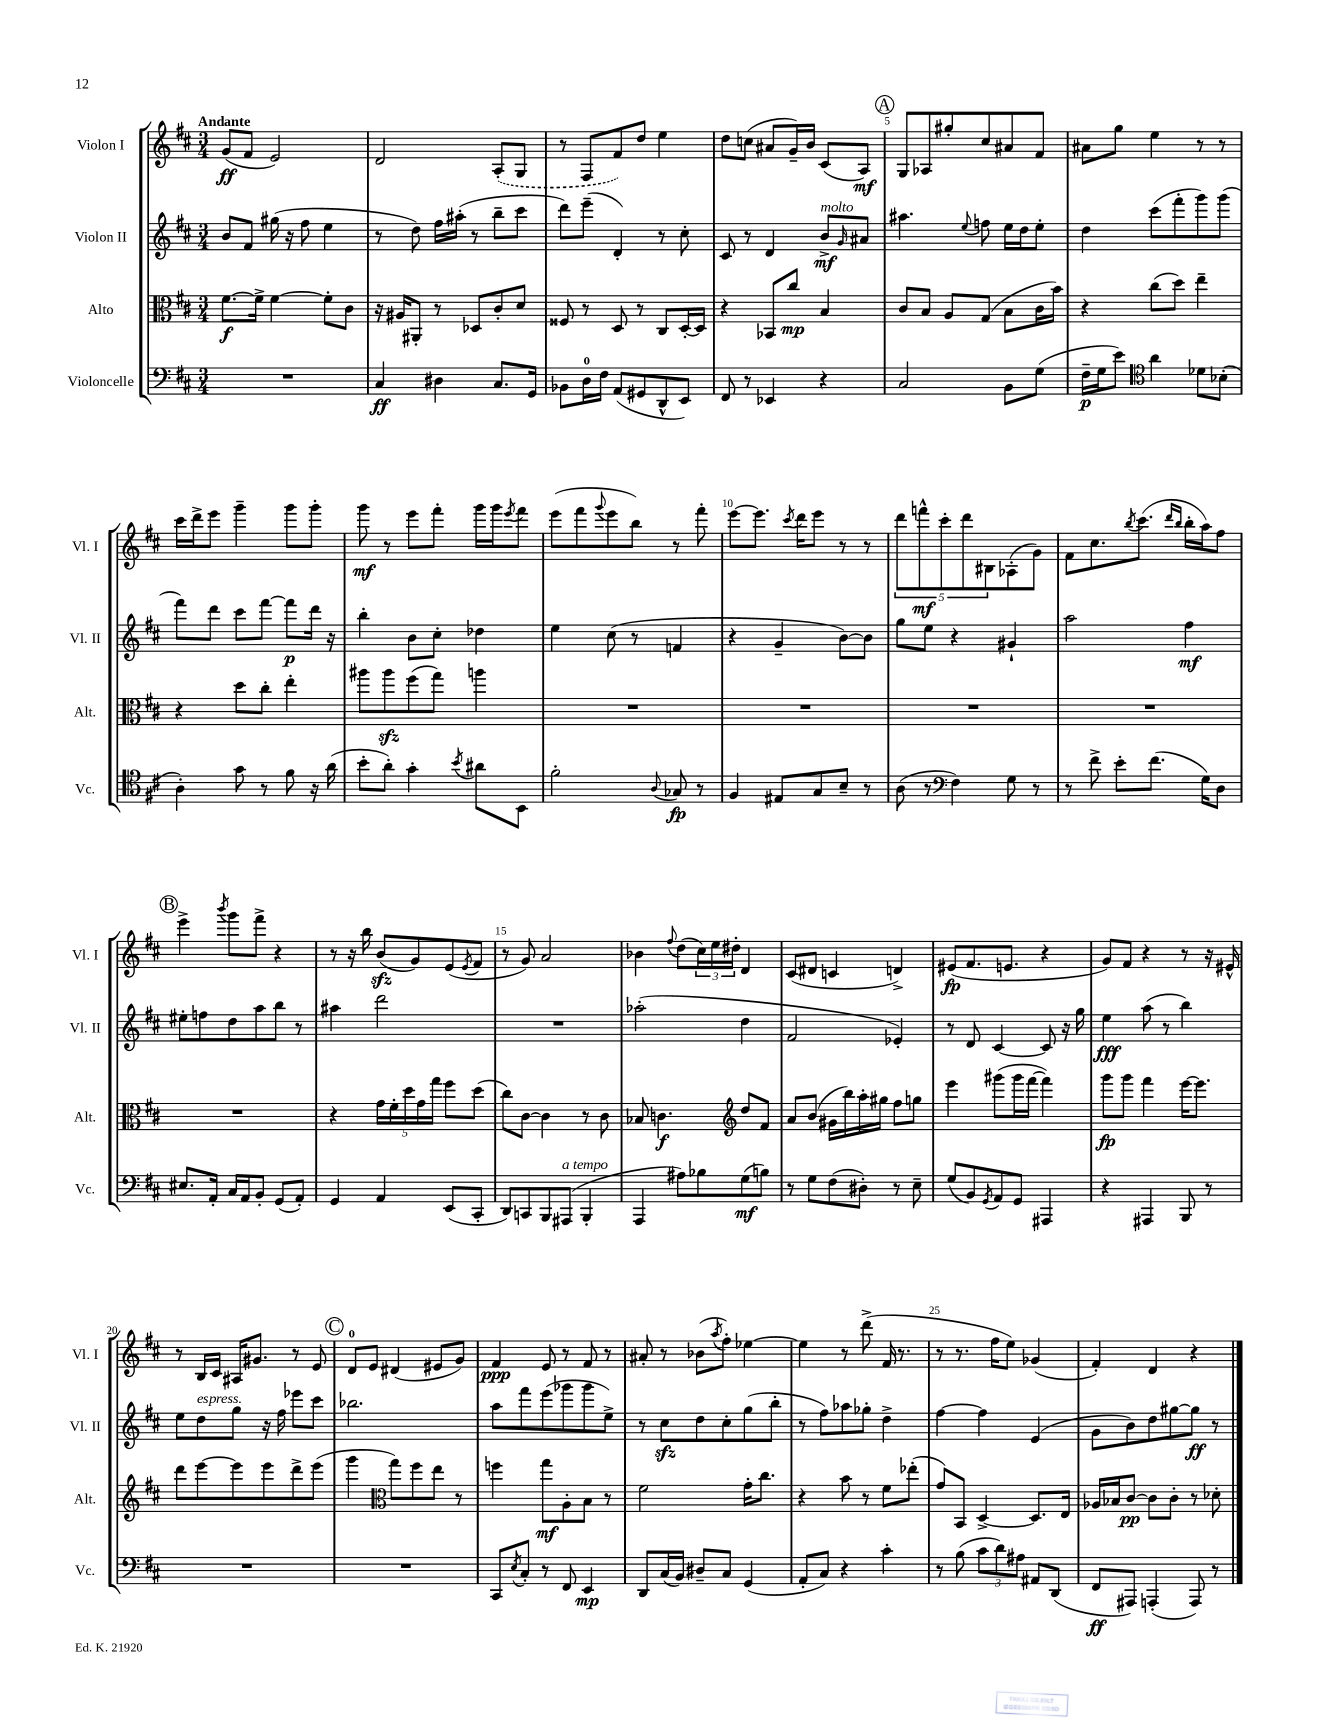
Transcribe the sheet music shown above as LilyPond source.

<<
\new StaffGroup <<
\new Staff = "s0" \with { instrumentName = "Violon I" shortInstrumentName = "Vl. I" } {
    \clef treble \key d \major \numericTimeSignature \time 3/4 \tempo "Andante"
    g'8\ff( fis'8 e'2) |
    d'2 \once \slurDashed a8-.( g8 |
    r8 fis8 fis'8) d''8 e''4 |
    d''8 c''8( ais'8 g'16--) b'16 cis'8( a8\mf) |
    \mark \markup { \circle "A" } g8 aes8 gis''8-. cis''8 ais'8 fis'8 |
    ais'8 g''8 e''4 r8 r8 |
    cis'''16 d'''16-> e'''8 g'''4-- g'''8 g'''8-. |
    g'''8\mf r8 e'''8 fis'''8-. g'''16 g'''16 \acciaccatura { e'''8 } fis'''8 |
    e'''8( fis'''8 \appoggiatura { g'''8 } e'''8 b''8) r8 fis'''8-. |
    e'''8~ e'''8. \acciaccatura { cis'''8 } d'''16 e'''8 r8 r8 |
    \tuplet 5/4 { d'''8 f'''8-^\mf cis'''8-. d'''8 bis8 } aes8-.( g'8) |
    fis'8 cis''8. \acciaccatura { b''8 } cis'''8.( \grace { d'''16 b''16 } b''16-. a''16) fis''8 |
    \mark \markup { \circle "B" } e'''4-> \acciaccatura { b'''8 } g'''8 fis'''8-> r4 |
    r8 r16 b''16 b'8\sfz( g'8) e'8( \acciaccatura { e'8 } fis'8 |
    r8 g'8) a'2 |
    bes'4 \appoggiatura { fis''8 } d''8( \tuplet 3/2 { cis''16) e''16 dis''16-. } d'4 |
    cis'8( dis'8 c'4 d'4->) |
    eis'8\fp( fis'8. e'8. r4 |
    g'8) fis'8 r4 r8 r16 eis'16-^ |
    r8 b16 cis'16 ais16 gis'8. r8 e'8 |
    \mark \markup { \circle "C" } d'8-0 e'8 dis'4( eis'8 g'8) |
    fis'4\ppp e'8 r8 fis'8 r8 |
    ais'8-. r8 bes'8( \acciaccatura { a''8 } fis''8-.) ees''4~ |
    ees''4 r8 d'''8->( fis'16 r8. |
    r8 r8. fis''16 e''8) ges'4( |
    fis'4-.) d'4 r4 \bar "|." |
}
\new Staff = "s1" \with { instrumentName = "Violon II" shortInstrumentName = "Vl. II" } {
    \clef treble \key d \major \numericTimeSignature \time 3/4
    b'8 fis'8 gis''16( r16 fis''8 e''4 |
    r8 d''8) fis''16 ais''16-.( r8 b''8-- cis'''8 |
    d'''8) e'''8--( d'4-.) r8 cis''8-. |
    cis'8 r8 d'4 b'8->\mf^\markup { \italic "molto" } \grace { g'16 } ais'8 |
    \mark \markup { \circle "A" } ais''4. \appoggiatura { e''8 } f''8 e''16 d''16 e''8-. |
    d''4 cis'''8( fis'''8-. g'''8) g'''8( |
    fis'''8) d'''8 cis'''8 fis'''8~ fis'''8\p d'''16 r16 |
    b''4-. b'8 cis''8-. des''4 |
    e''4 cis''8( r8 f'4 |
    r4 g'4-- b'8~) b'8 |
    g''8 e''8 r4 gis'4-! |
    a''2 fis''4\mf |
    \mark \markup { \circle "B" } eis''8-. f''8 d''8 a''8 b''8 r8 |
    ais''4 d'''2 |
    R2. |
    aes''2-.( d''4 |
    fis'2 ees'4-.) |
    r8 d'8 cis'4~ cis'8 r16 g''16 |
    e''4\fff a''8( r8 b''4) |
    e''8 d''8^\markup { \italic "espress." } g''8 r16 fis''16 ees'''8 cis'''8 |
    \mark \markup { \circle "C" } bes''2. |
    a''8 fis'''8 e'''8( ges'''8 ges'''8 e''8->) |
    r8 cis''8\sfz d''8 cis''8-. g''8( b''8-. |
    r8 fis''8) aes''8 ges''8-. d''4-> |
    fis''4~ fis''4 e'4( |
    g'8 b'8) d''8 gis''8~ gis''8\ff r8 \bar "|." |
}
\new Staff = "s2" \with { instrumentName = "Alto" shortInstrumentName = "Alt." } {
    \clef alto \key d \major \numericTimeSignature \time 3/4
    fis'8.~\f fis'16-> fis'4~ fis'8-. cis'8 |
    r16 ais16 ais,8-. r8 des8 cis'8-. d'8 |
    fisis8 r8 d8 r8 cis8 d16~-. d16 |
    r4 bes,8 cis''8\mp b4 |
    \mark \markup { \circle "A" } cis'8 b8 a8 g8( b8 cis'16 b'16) |
    r4 cis''8( d''8) e''4-- |
    r4 d''8 cis''8-. e''4-. |
    ais''8 ais''8\sfz fis''8( g''8) a''4 |
    R2. |
    R2. |
    R2. |
    R2. |
    \mark \markup { \circle "B" } R2. |
    r4 \tuplet 5/4 { g'16 fis'16-. d''16 g'16 g''16 } fis''8 d''8( |
    cis''8) cis'8~ cis'4 r8 cis'8 |
    bes8 c'4.\f \clef treble d''8 fis'8 |
    a'8 b'8( gis'16 b''16) a''16-. gis''16 fis''8 g''8 |
    e'''4 gis'''8( gis'''16 fis'''16~ fis'''4) |
    g'''8\fp g'''8 fis'''4 e'''16~ e'''8. |
    d'''8 e'''8~ e'''8 e'''8 d'''8-> e'''8( |
    \mark \markup { \circle "C" } g'''4 \clef alto g''8) fis''8 e''8 r8 |
    f''4 g''8\mf a8-. b8 r8 |
    fis'2 g'16-. cis''8. |
    r4 b'8 r8 fis'8 ees''8-.( |
    g'8) b,8 d4~-> d8. e16 |
    aes16 bes16 cis'8~\pp cis'8 cis'8-. r8 des'8-. \bar "|." |
}
\new Staff = "s3" \with { instrumentName = "Violoncelle" shortInstrumentName = "Vc." } {
    \clef bass \key d \major \numericTimeSignature \time 3/4
    R2. |
    cis4\ff dis4 cis8. g,16 |
    bes,8 d16-0 fis16 a,8( gis,8 d,8-^ e,8) |
    fis,8 r8 ees,4 r4 |
    \mark \markup { \circle "A" } cis2 b,8 g8( |
    fis16--\p g16 e'8) \clef tenor a'4 des'8 bes8-.( |
    a4-.) g'8 r8 fis'8 r16 a'16( |
    b'8-. a'8-.) g'4-. \acciaccatura { b'8 } ais'8 b,8 |
    fis'2-. \appoggiatura { a8 } ges8\fp r8 |
    fis4 eis8 g8 b8-- r8 |
    a8( r8 \clef bass fis4) g8 r8 |
    r8 fis'8-> e'8-. fis'8.( g16) d8 |
    \mark \markup { \circle "B" } eis8. a,16-. cis16 a,16 b,8-. g,8( a,8-.) |
    g,4 a,4 e,8( cis,8-. |
    d,8) c,8 b,,8 ais,,8^\markup { \italic "a tempo" }( b,,4-. |
    a,,4 ais8) bes8 g8\mf( b8) |
    r8 g8 fis8( dis8-.) r8 e8-- |
    g8( b,8) \acciaccatura { g,8 } a,8 g,8 ais,,4 |
    r4 ais,,4 b,,8 r8 |
    R2. |
    \mark \markup { \circle "C" } R2. |
    cis,8 \acciaccatura { e8 } cis8-. r8 fis,8 e,4\mp |
    d,8 cis16( b,16) dis8-- cis8 g,4( |
    a,8-. cis8) r4 cis'4-. |
    r8 b8( \tuplet 3/2 { cis'8 d'8) ais8 } ais,8 d,8( |
    fis,8\ff ais,,8) a,,4-.( a,,8) r8 \bar "|." |
}
>>
>>
\layout { \context { \Score \override BarNumber.break-visibility = ##(#f #t #t) barNumberVisibility = #(every-nth-bar-number-visible 5) } }
